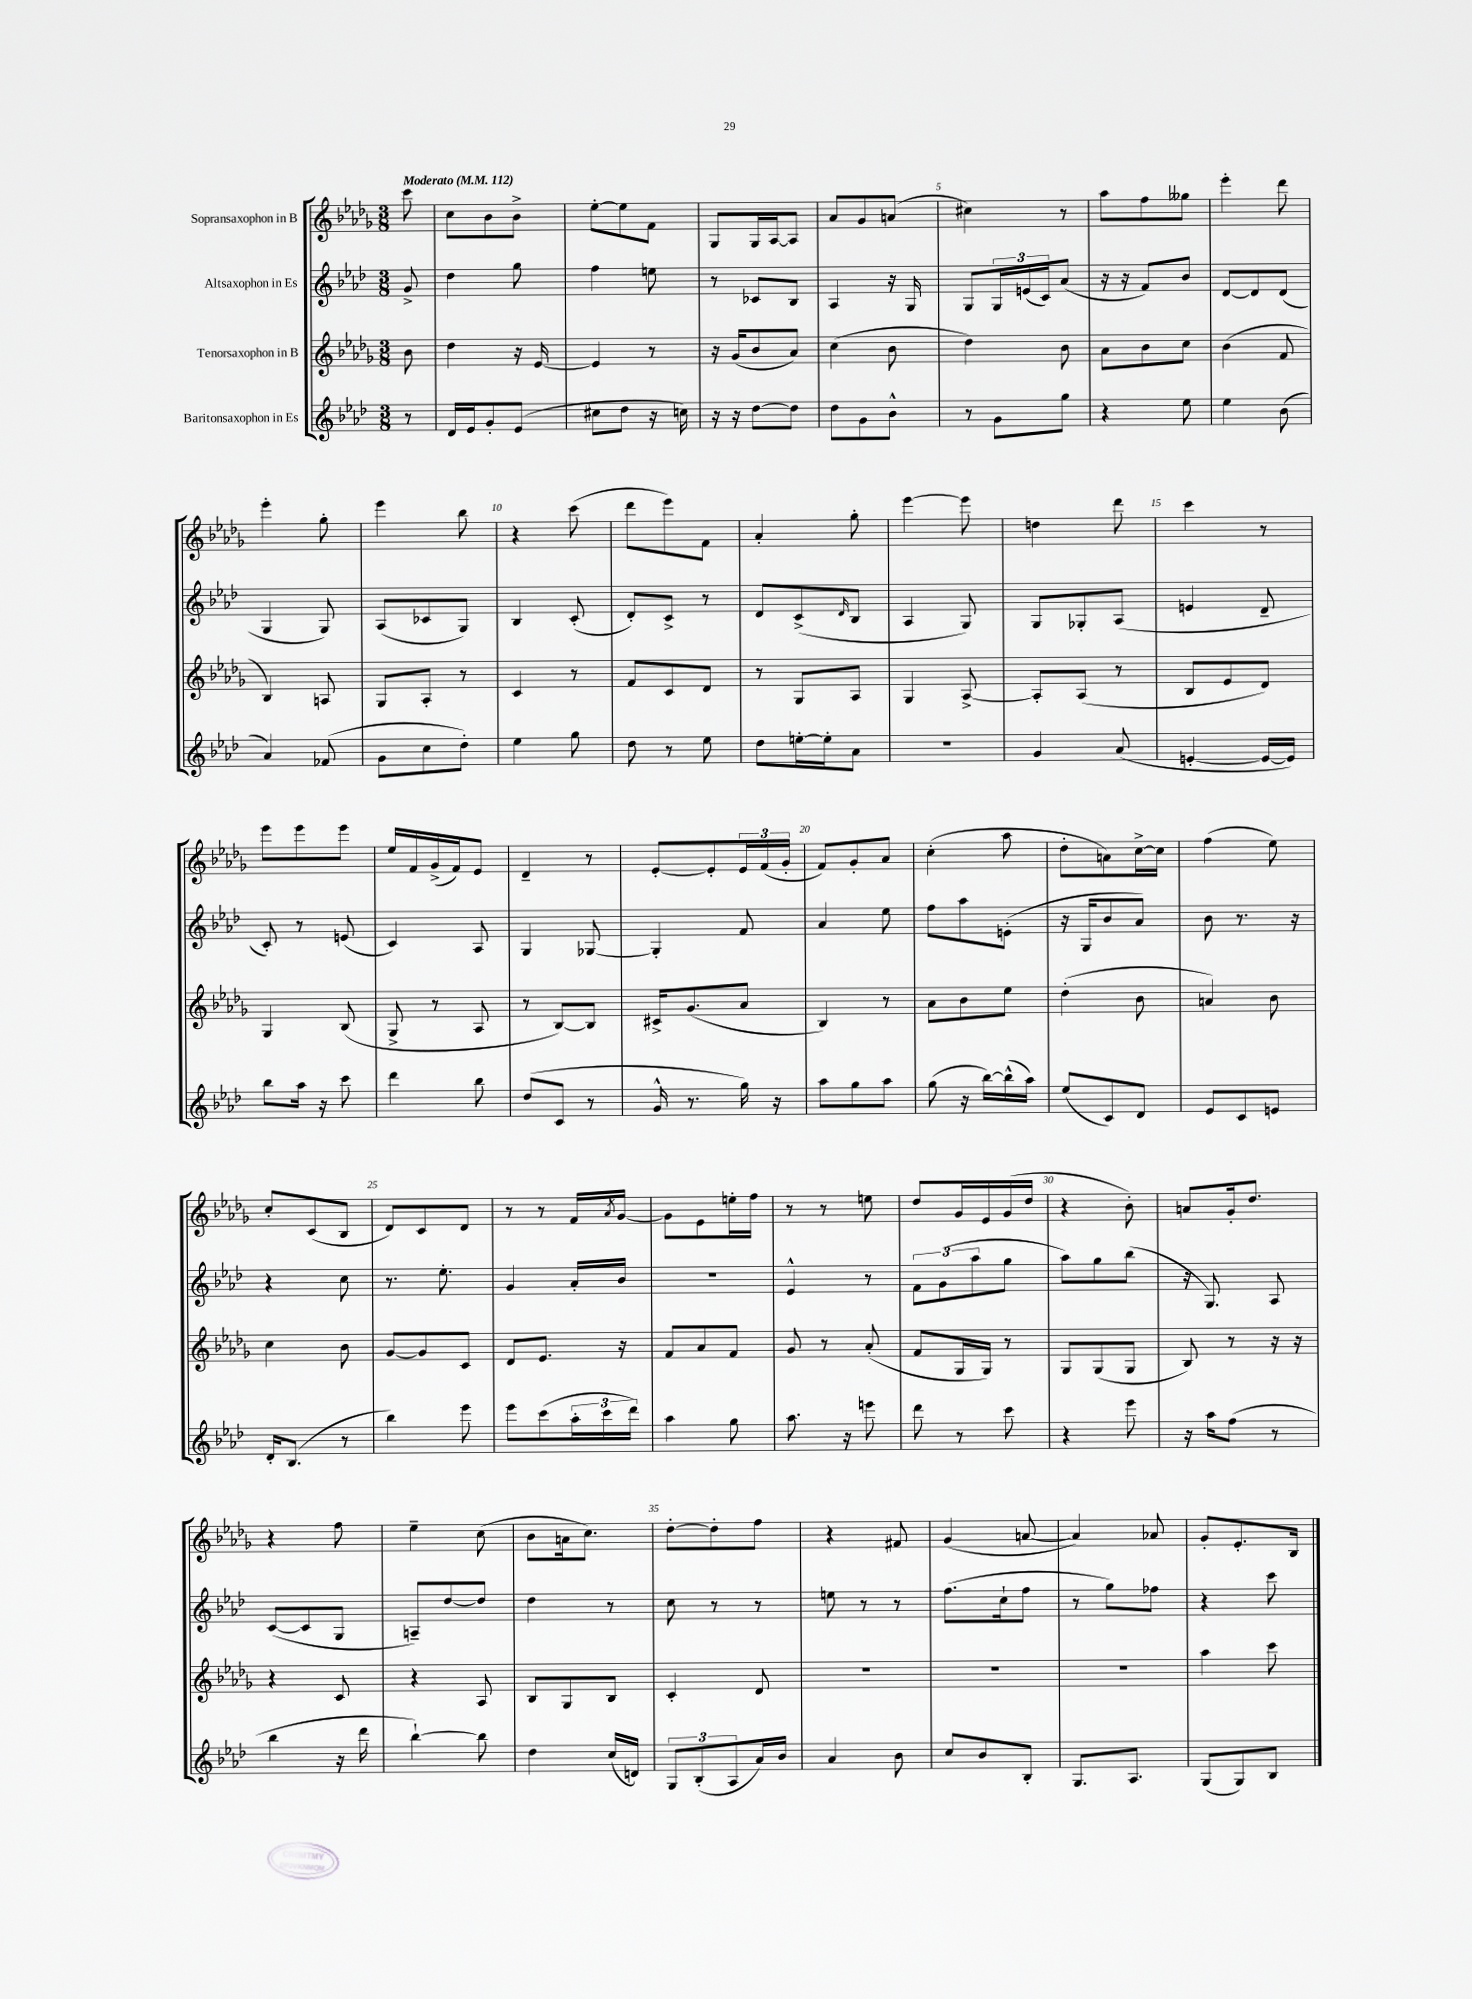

**kern	**kern	**kern	**kern
*staff4	*staff3	*staff2	*staff1
*clefG2	*clefG2	*clefG2	*clefG2
*k[b-e-a-d-]	*k[b-e-a-d-g-]	*k[b-e-a-d-]	*k[b-e-a-d-g-]
*M3/8	*M3/8	*M3/8	*M3/8
*MM112	*MM112	*MM112	*MM112
8r	8b-	8g^	8ccc
=	=	=	=
16d-	4dd-	4dd-	8cc
16e-	.	.	.
8g'	.	.	8b-
(8e-	16r	8gg	8b-^
.	[16e-	.	.
=	=	=	=
8cc#	4e-]	4ff	[8ee-'
8dd-	.	.	8ee-]
16r	8r	8ee	8f
16cc)	.	.	.
=	=	=	=
16r	16r	8r	8G-
16r	(16g-	.	.
[8dd-	8b-	8c-	16G-
.	.	.	[16A-
8dd-]	8a-)	8B-	8A-]
=	=	=	=
8dd-	(4cc	4A-	8a-
8g	.	.	8g-
8b-^^	8b-	16r	(8a
.	.	16G	.
=	=	=	=
8r	4dd-)	8G	4cc#)
8g	.	24G	.
.	.	(24e	.
.	.	24c)	.
8gg	8b-	(8a-	8r
=	=	=	=
4r	8a-	16r	8aa-
.	.	16r	.
.	8b-	8f)	8ff
8ee-	8cc	8b-	8gg--
=	=	=	=
4ee-	(4b-	[8d-	4eee-'
.	.	8d-]	.
(8b-	8f	(8d-	8ddd-
=	=	=	=
4a-)	4B-)	4G	4eee-'
(8f-	8A	8G)	8gg-'
=	=	=	=
8g	8G-	(8A-	4eee-
8cc	8A-'	8c-	.
8dd-')	8r	8G)	8bb-
=	=	=	=
4ee-	4c	4B-	4r
8gg	8r	(8c'	(8ccc
=	=	=	=
8dd-	8f	8d-')	8ddd-
8r	8c	8c^	8eee-)
8ee-	8d-	8r	8f
=	=	=	=
8dd-	8r	8d-	4a-'
[16ee'	8G-	(8c^	.
16ee']	.	.	.
.	.	16qqd-	.
8a-	8A-	8B-	8gg-'
=	=	=	=
4.r	4G-	4A-	[4eee-
.	[8A-^	8G)	8eee-]
=	=	=	=
4g	8A-']	8G	4dd
.	(8A-	8G-'	.
(8a-	8r	(8A-	8ddd-
=	=	=	=
[4e'	8B-	4e	4ccc
.	8e-	.	.
16e_	8d-)	8d-~	8r
16e])	.	.	.
=	=	=	=
8bb-	4G-	8c')	8eee-
16aa-	.	8r	8eee-
16r	.	.	.
8ccc	(8B-	(8e	8eee-
=	=	=	=
4ddd-	8G-^	4c)	16ee-
.	.	.	16f
.	8r	.	(16g-^
.	.	.	16f)
8bb-	8A-	8A-	8e-
=	=	=	=
(8dd-	8r	4G	4d-~
8c	[8B-)	.	.
8r	8B-]	[8G-	8r
=	=	=	=
16g^^	16c#^	4G-']	[8e-'
8.r	(8.g-	.	.
.	.	.	8e-']
16gg)	8a-	8f	24e-
.	.	.	(24f
16r	.	.	.
.	.	.	24g-'
=	=	=	=
8aa-	4B-)	4a-	8f)
8gg	.	.	8g-'
8aa-	8r	8ee-	8a-
=	=	=	=
(8gg	8a-	8ff	(4cc'
16r	8b-	8aa-	.
[16bb-)	.	.	.
(16bb-^^]	8ee-	(8e'	8aa-
16aa-)	.	.	.
=	=	=	=
(8ee-	(4dd-'	16r	8dd-'
.	.	16G	.
8c)	.	8b-	8a)
8d-	8b-	8a-)	[16cc^
.	.	.	16cc]
=	=	=	=
8e-	4a)	8b-	(4ff
8c	.	8.r	.
8e	8b-	.	8ee-)
.	.	16r	.
=	=	=	=
16d-'	4cc	4r	8cc'
(8.B-	.	.	.
.	.	.	(8c
8r	8b-	8cc	8B-
=	=	=	=
4bb-)	[8g-	8.r	8d-)
.	8g-]	.	8c
.	.	8.ee-'	.
8eee-	8c	.	8d-
=	=	=	=
8eee-	8d-	4g	8r
(8ccc	8.e-	.	8r
24aa-'	.	16a-'	16f
24ccc	.	.	.
.	.	.	8qa-
.	16r	16b-	[16g-
24ddd-)	.	.	.
=	=	=	=
4aa-	8f	4.r	8g-]
.	8a-	.	8e-
8gg	8f	.	16ee'
.	.	.	16ff
=	=	=	=
8.aa-	8g-	4e-^^	8r
.	8r	.	8r
16r	.	.	.
8eee	(8a-'	8r	8ee
=	=	=	=
8ddd-	8f	12f	8dd-
.	.	(12g	.
8r	16G-	.	16g-
.	.	12aa-	.
.	16G-)	.	16e-
8ccc	8r	8gg	(16g-
.	.	.	16dd-
=	=	=	=
4r	8G-	8aa-)	4r
.	(8G-	8gg	.
8eee-	8G-	(8bb-	8b-')
=	=	=	=
16r	8B-)	16r	8a
16aa-	.	8.G)	.
(8ff	8r	.	16g-'
.	.	.	8.dd-
8r	16r	8A-	.
.	16r	.	.
=	=	=	=
4bb-	4r	([8c	4r
.	.	8c]	.
16r	8c	8G	8ff
16ddd-	.	.	.
=	=	=	=
[4bb-`)	4r	8A~)	4ee-~
.	.	[8dd-	.
8bb-]	8A-	8dd-]	(8cc
=	=	=	=
4dd-	8B-	4dd-	8b-
.	8G-	.	16a
.	.	.	8.cc)
(16cc	8B-	8r	.
16d)	.	.	.
=	=	=	=
12G	4c'	8cc	[8dd-'
(12B-'	.	.	.
.	.	8r	8dd-']
12A-	.	.	.
16a-)	8d-	8r	8ff
16b-	.	.	.
=	=	=	=
4a-	4.r	8ee	4r
.	.	8r	.
8b-	.	8r	8f#
=	=	=	=
8cc	4.r	(8.ff	(4g-
8b-	.	.	.
.	.	16cc`	.
8B-'	.	8ff	[8a
=	=	=	=
8.G	4.r	8r	4a])
.	.	8gg)	.
8.A-	.	.	.
.	.	8ff-	8a-
=	=	=	=
(8G	4aa-	4r	8g-'
8G)	.	.	8.e-'
8B-	8ccc	8ccc	.
.	.	.	16B-
==	==	==	==
*-	*-	*-	*-
